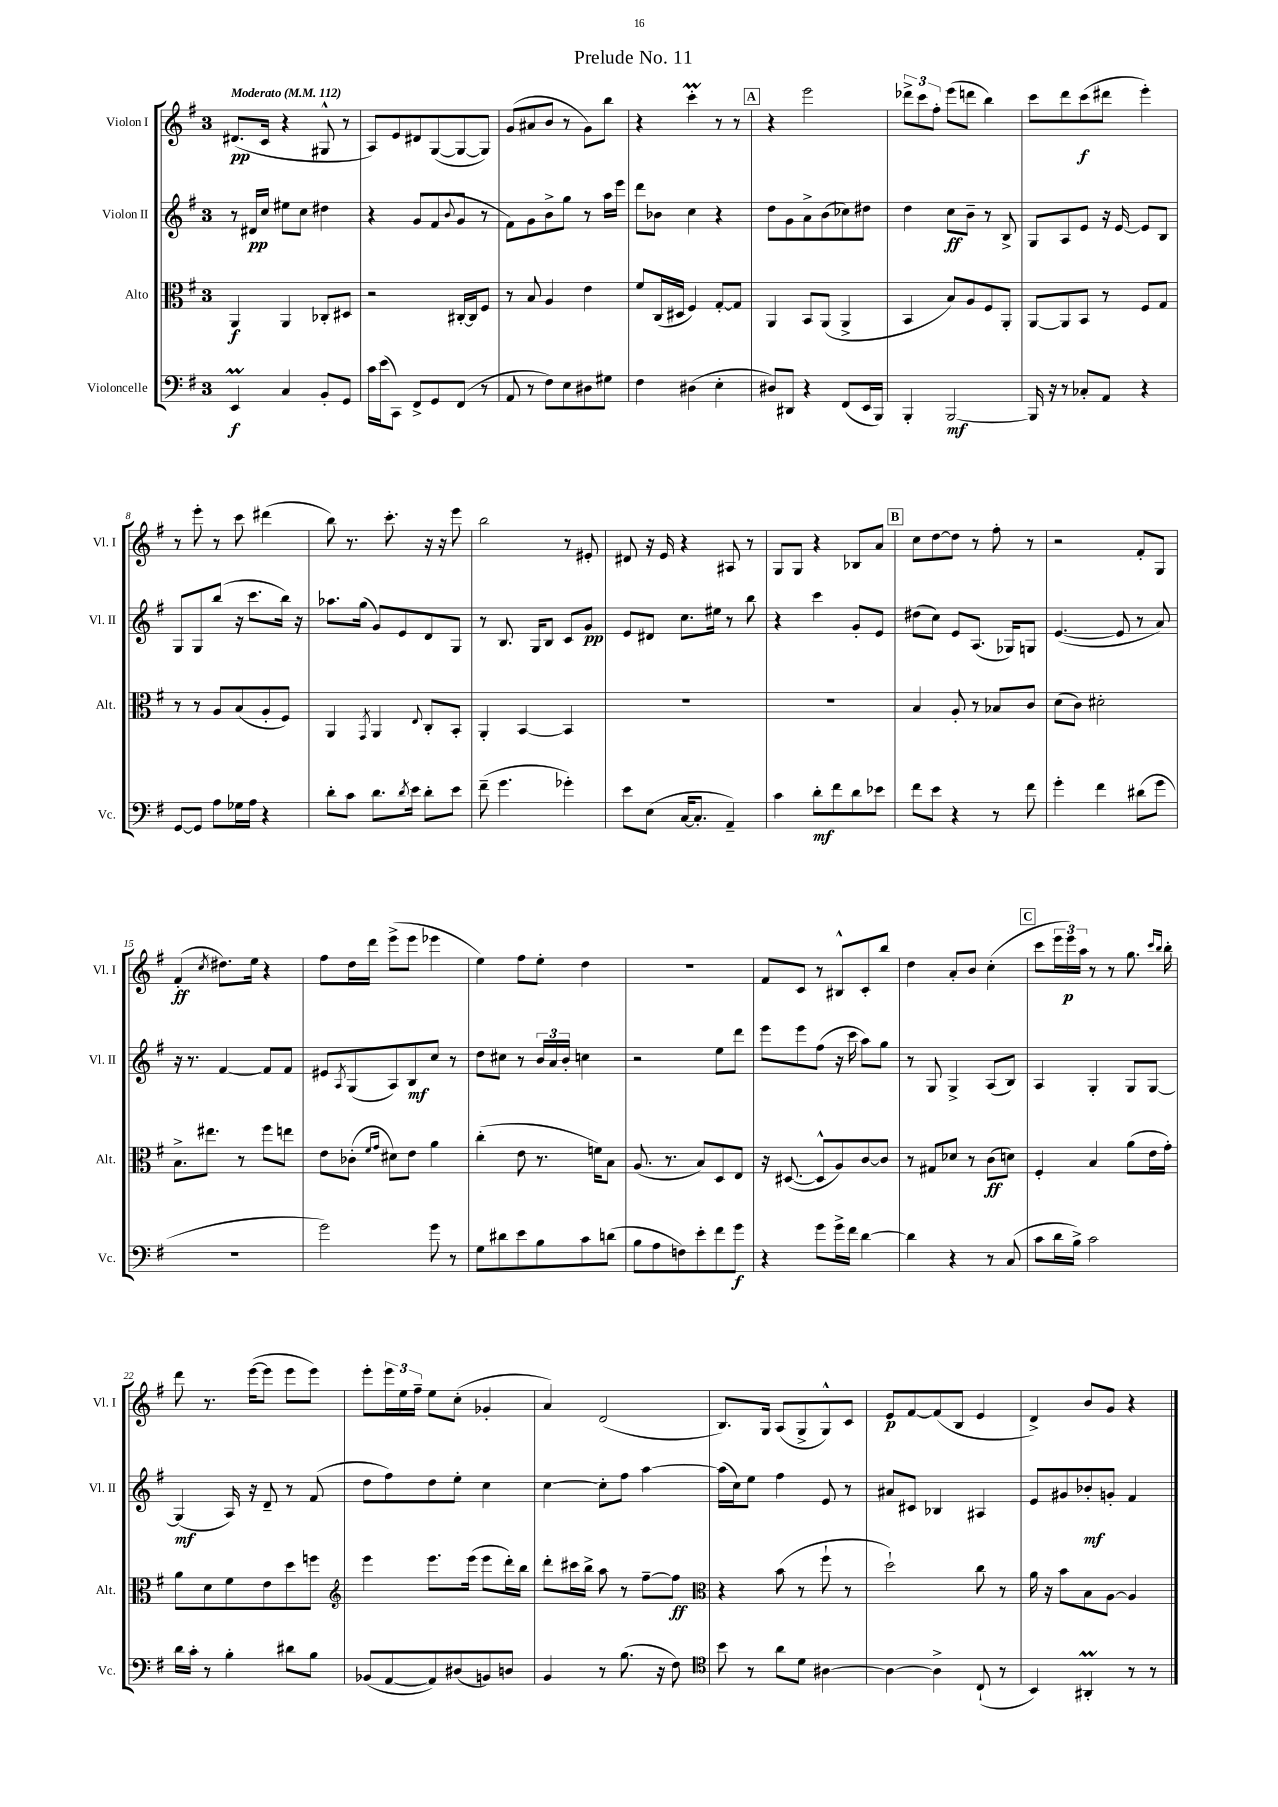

**kern	**kern	**kern	**kern
*staff4	*staff3	*staff2	*staff1
*clefF4	*clefC3	*clefG2	*clefG2
*k[f#]	*k[f#]	*k[f#]	*k[f#]
*M3/4	*M3/4	*M3/4	*M3/4
*MM112	*MM112	*MM112	*MM112
4EE/	4AA/	8r	(8.d#/L
.	.	16d#/LL	.
.	.	16cc/JJ	16c/Jk
4C/	4AA/	8ee#\L	4r
.	.	8cc\J	.
8BB'/L	8C-'/L	4dd#\	8G#^^/
8GG/J	8D#/J	.	8r
=	=	=	=
16c\LL	2r	4r	8A/L)
(16e\J	.	.	.
8CC\J)	.	.	8e/
8FF#^/L	.	(8g/L	8d#/
8GG/	.	8f#/	([8G/
.	.	8qqb/	.
(8FF#/J	[16C#'/LL	8g/J	8G/_
.	16C#/]J	.	.
8r	8F#/J	8r	8G/]J)
=	=	=	=
8AA/	8r	8f#\L)	(8g/L
8r	8B/	8g\	8a#/
8F#\L)	4A/	8b^\	8b/J
8E\	.	8gg\J	8r
8D#\	4e\	8r	8g\L)
8G#\J	.	16aa\LL	8bb\J
.	.	16eee\JJ	.
=	=	=	=
4F#\	8f#/L	8ddd\L	4r
.	(16C/L	8b-\J	.
.	16D#/JJ	.	.
(4D#\	4F#/)	4cc\	4ccc'\
4E'\	[8G'/L	4r	8r
.	8G/]J	.	8r
=	=	=	=
8D#/L)	4AA/	8dd\L	4r
8DD#/J	.	8g\	.
4r	8BB/L	8a^\	2eee\
.	(8AA/J	(8b\	.
(8FF#/L	4AA^/	8cc-\)	.
16EE/L	.	8dd#\J	.
16BBB/JJ)	.	.	.
=	=	=	=
4BBB'/	4BB/	4dd\	12ddd-^\L
.	.	.	12ccc\
.	.	.	12ff#'\J
[2BBB/	8B/L)	8cc\L	(8eee\L
.	8A/	8b~\J	8ddd\J
.	8F#/	8r	4bb\)
.	8AA'/J	8B^/	.
=	=	=	=
16BBB/]	[8AA/L	8G/L	8ccc\L
16r	.	.	.
8r	8AA/]	8A/	8ddd\
8C-'/L	8BB/J	8e/J	(8ccc\
8AA/J	8r	16r	8ddd#\J
.	.	[16e/	.
4r	8F#/L	8e/]L	4eee'\)
.	8G/J	8B/J	.
=	=	=	=
[8GG/L	8r	8G/L	8r
8GG/]J	8r	8G/	8eee'\
8A\L	8A/L	(8bb/J	8r
16G-\L	(8B/	16r	8ccc\
16A\JJ	.	8.ccc\L	.
4r	8A'/	.	(4ddd#\
.	8F#/J)	16bb\Jk)	.
.	.	16r	.
=	=	=	=
8d'\L	4AA/	8.aa-\L	8bb\)
8c\J	.	.	8.r
.	.	(16gg\Jk	.
.	8qGG/	.	.
8.d\L	4AA/	8g/L)	.
.	.	.	8.ccc'\
.	.	8e/	.
8qd/	.	.	.
16e\Jk	.	.	.
.	8qqE/	.	.
8d'\L	8C'/L	8d/	16r
.	.	.	16r
8e\J	8BB'/J	8G/J	8eee\
=	=	=	=
(8f#~\	4AA'/	8r	2bb\
4.g\	.	8.B/	.
.	[4BB/	.	.
.	.	16G/LK	.
.	.	8B/J	.
4g-'\)	4BB/]	8c/L	8r
.	.	8g/J	8e#'/
=	=	=	=
8e\L	2.r	8e/L	8d#/
(8E\J	.	8d#/J	16r
.	.	.	16e/
[16C/LK	.	8.cc\L	4r
8.C'/]J	.	.	.
.	.	16ee#\Jk	.
4AA~/)	.	8r	8A#/
.	.	8bb\	8r
=	=	=	=
4c\	2.r	4r	8G/L
.	.	.	8G/J
8d'\L	.	4ccc\	4r
8f#\	.	.	.
8d\	.	8g'/L	8B-/L
8e-\J	.	8e/J	8a/J
=	=	=	=
8f#\L	4B/	(8dd#\L	8cc\L
8e\J	.	8cc\J)	[8dd\
4r	8A'/	8e/L	8dd\]J
.	8r	(8.A/J	8r
8r	8B-/L	.	8ff#'\
.	.	16G-/LK)	.
8f#\	8c/J	8G/J	8r
=	=	=	=
4g'\	(8d\L	([4.e/	2r
.	8c\J)	.	.
4f#\	2d#'\	.	.
.	.	8e/]	.
(8d#\L	.	8r	8f#'/L
8g\J	.	8a/)	8G/J
=	=	=	=
2.r	8.B^\L	16r	(4f#'/
.	.	8.r	.
.	8.ee#\J	.	.
.	.	.	8qcc/
.	.	[4f#/	8.dd#\L)
.	8r	.	.
.	.	.	16ee\Jk
.	8ff#\L	8f#/]L	4r
.	8ee\J	8f#/J	.
=	=	=	=
2g\)	8e\L	8e#/L	8ff#\L
.	.	8qA/	.
.	(8c-'\J	(8G/	16dd\L
.	.	.	16ddd\JJ
.	16qqf#/LL	.	.
.	16qqg/JJ	.	.
.	8d#\L)	8A/)	(8eee^\L
.	8e\J	8B/	8eee\J
8g\	4a\	8cc/J	4eee-\
8r	.	8r	.
=	=	=	=
8G\L	(4cc'\	8dd\L	4ee\)
8d#\	.	8cc#\J	.
8e\	8e\	8r	8ff#\L
8B\	8.r	24b/LL	8ee'\J
.	.	24a/	.
.	.	24b'/JJ	.
8c\	.	4cc\	4dd\
.	16f\LK)	.	.
(8d\J	8B\J	.	.
=	=	=	=
8B\L	(8.A/	2r	2.r
8A\	.	.	.
.	8.r	.	.
8F\)	.	.	.
8e'\	8B/L)	.	.
8f#\	8D/	8ee\L	.
8g\J	8E/J	8ddd\J	.
=	=	=	=
4r	16r	8eee\L	8f#/L
.	([8.D#/	.	.
.	.	8eee\	8c/J
8g\L	8D#^^/]L	(8ff#\J	8r
16g^\L	8A/)	16r	8B#^^/L
16f#\JJ	.	16ccc\	.
[4d\	[8c/	8aa\L)	8c'/
.	8c/]J	8gg\J	8bb/J
=	=	=	=
4d\]	8r	8r	4dd\
.	8G#/L	8G/	.
4r	8d-/J	4G^/	8a'/L
.	8r	.	8b/J
8r	(8c\L	(8A/L	(4cc'\
(8C/	8d\J)	8B/J)	.
=	=	=	=
8c\L	4F#'/	4A/	8ccc\L
16d\L	.	.	24eee\L
.	.	.	24eee\)
16B^\JJ)	.	.	.
.	.	.	24aa\JJ
2c\	4B/	4G'/	8r
.	.	.	8r
.	(8a\L	8G/L	8.gg\
.	16e\L	[8G/J	.
.	.	.	16qqccc/LL
.	.	.	16qqbb/JJ
.	16g'\JJ)	.	16bb'\
=	=	=	=
16d\LL	8a\L	(4G/]	8ddd\
16c'\JJ	.	.	.
8r	8d\	.	8.r
4B'\	8f#\	16A/)	.
.	.	16r	([16eee\LK
.	8e\	8d~/	8eee\]J
8d#\L	8dd\	8r	8eee\L
8B\J	8ff\J	(8f#/	8eee\J)
=	=	=	=
*	*clefG2	*	*
(8BB-/L	4eee\	8dd\L	8eee'\L
[8AA/	.	8ff#\)	24eee\L
.	.	.	24ee\
.	.	.	24ff#~\JJ
8AA/])	8.eee\L	8dd\	8ee\L
(8D#/	.	8ee'\J	(8cc'\J
.	(16eee\Jk	.	.
8BB/)	8eee\L	4cc\	4g-'/
8D/J	16ddd'\L)	.	.
.	16bb\JJ	.	.
=	=	=	=
4BB/	8ddd'\L	[4cc\	4a/)
.	16ccc#\L	.	.
.	16bb^\JJ	.	.
8r	8aa\	8cc'\]L	(2d/
(8.B\	8r	8ff#\J	.
.	[8ff#~\L	[4aa\	.
16r	.	.	.
8F#\)	8ff#\]J	.	.
=	=	=	=
*clefC4	*clefC3	*	*
8b\	4r	(16aa\]LL	8.B/L)
.	.	16cc\J)	.
8r	.	8ee\J	.
.	.	.	16G/Jk
8a\L	(8b\	4ff#\	(8A/L
8d\J	8r	.	8G^/
[4A#\	8ff#`\	8e/	8G^^/)
.	8r	8r	8c/J
=	=	=	=
4A#\_	2dd`\)	8a#/L	8e/L
.	.	8c#/J	[8f#/
4A#^\]	.	4B-/	(8f#/]
.	.	.	8B/J
(8C`/	8cc\	4A#/	4e/
8r	8r	.	.
=	=	=	=
4BB/)	16a\	8e/L	4d^/)
.	16r	.	.
.	8b\L	8g#/	.
4AA#'/	8B\	8b-'/	8b/L
.	[8A\J	8g'/J	8g/J
8r	4A/]	4f#/	4r
8r	.	.	.
==	==	==	==
*-	*-	*-	*-
